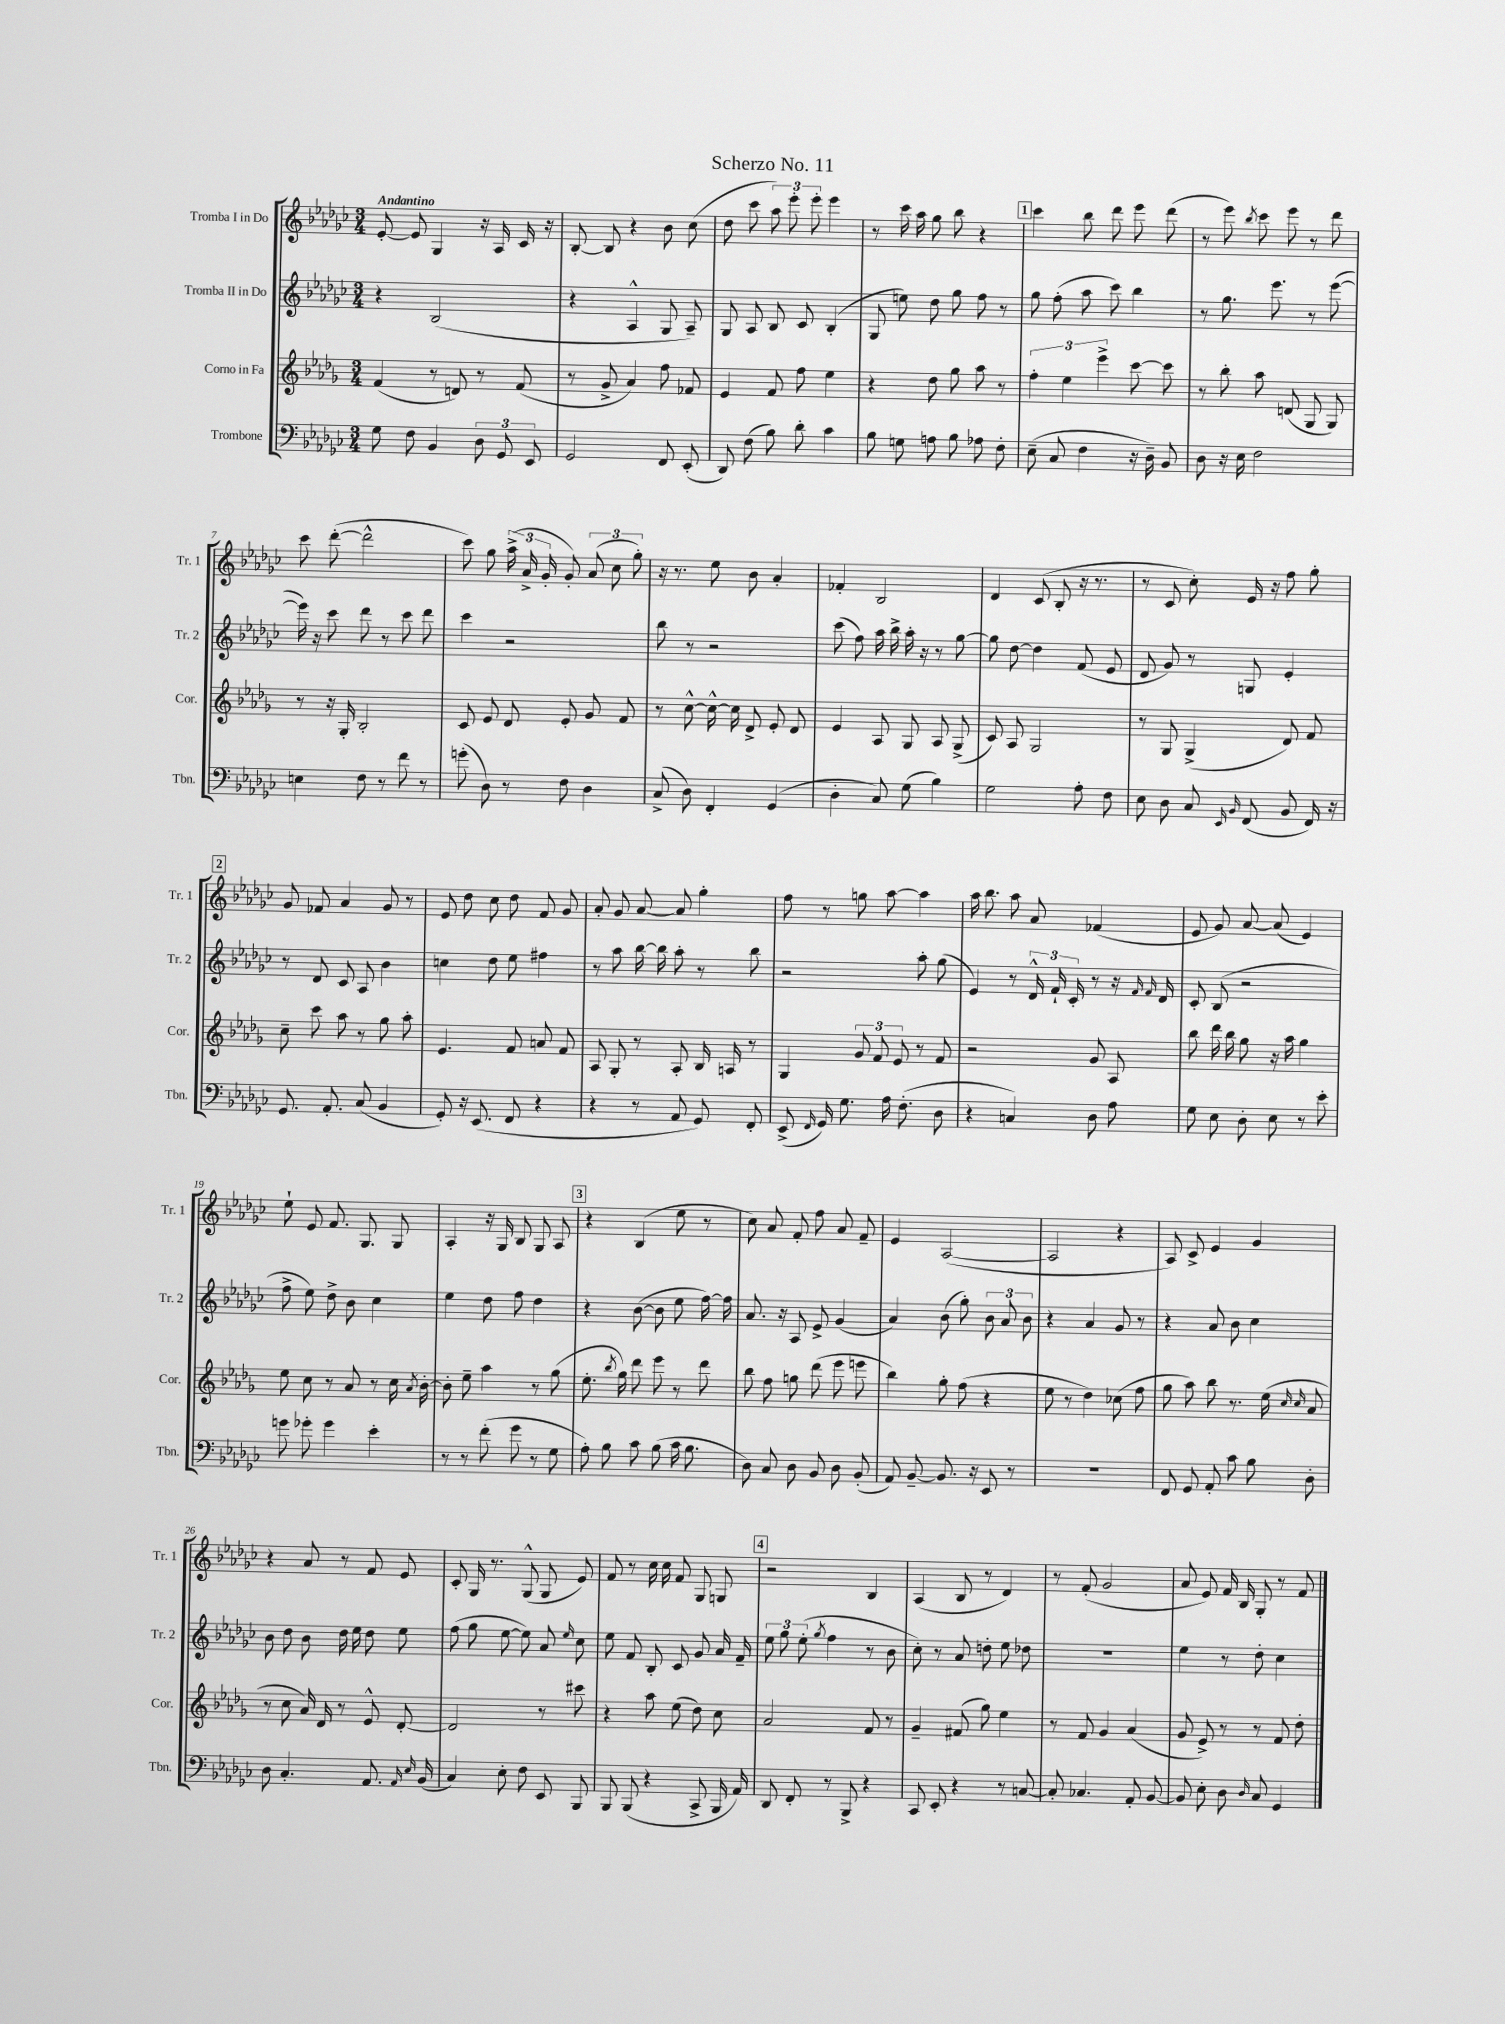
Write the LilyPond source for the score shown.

\header { title = "Scherzo No. 11" }
<<
\new StaffGroup <<
\new Staff = "s0" \with { instrumentName = "Tromba I in Do" shortInstrumentName = "Tr. 1" } {
    \clef treble \key ges \major \numericTimeSignature \time 3/4 \tempo "Andantino"
    \autoBeamOff ees'8~-. ees'8 ges4 r16 aes16 ces'16 r16 |
    bes8~-. bes8 r4 bes'8 ces''8( |
    des''8 ces'''8 \tuplet 3/2 { aes''8) ees'''8-. ees'''8-. } ees'''4 |
    r8 ces'''16 aes''16 ges''8 bes''8 r4 |
    \mark \markup { \box "1" } ces'''4 bes''8 des'''8 ees'''8 des'''8( |
    r8 ees'''8) \acciaccatura { bes''8 } ces'''8 ees'''8 r8 des'''8 |
    ces'''8 des'''8~-.( des'''2-^ |
    ces'''8) ges''8 \tuplet 3/2 { aes''16->( aes'16-> ges'16-. } ges'8-.) \tuplet 3/2 { aes'8( ces''8 ges''8-.) } |
    r16 r8. ees''8 bes'8 aes'4-. |
    fes'4-. bes2 |
    des'4 ces'8( bes8-. r16 r8. |
    r8 ces'8 ces''8-.) ees'16 r16 f''8 ges''8-. |
    \mark \markup { \box "2" } ges'8 fes'8 aes'4 ges'8 r8 |
    ees'8 des''8 ces''8 des''8 f'8 ges'8 |
    aes'8-. ges'8 aes'8~ aes'8 ges''4-. |
    f''8 r8 g''8 aes''8~ aes''4 |
    aes''16 bes''8. aes''8 aes'8 fes'4( |
    ees'8 ges'8) aes'8~ aes'8( ees'4) |
    ees''8-! ees'8 f'8. ges8. ges8 |
    aes4-. r16 ges16 bes8 ges8 aes8 |
    \mark \markup { \box "3" } r4 bes4( ees''8 r8 |
    ces''8) aes'8 f'8-. f''8 aes'8 f'8-- |
    ees'4 aes2~( |
    aes2 r4 |
    aes8) ces'8-> ees'4 ges'4 |
    r4 aes'8 r8 f'8 ees'8 |
    ces'8-. ges16 r8. ges8-^( ges8 ees'8) |
    f'8 r8 ces''16 ces''16 f'8 ges8 g8 |
    \mark \markup { \box "4" } r2 bes4 |
    aes4( bes8 r8 des'4) |
    r8 f'8-.( ges'2 |
    aes'8 ees'8) f'16 bes16 ges8-. r8 f'8 \bar "|." |
}
\new Staff = "s1" \with { instrumentName = "Tromba II in Do" shortInstrumentName = "Tr. 2" } {
    \clef treble \key ges \major \numericTimeSignature \time 3/4
    \autoBeamOff r4 bes2( |
    r4 aes4-^ ges8 aes8--) |
    ges8 aes8 bes8 ces'8 bes4-.( |
    ges8 e''8) des''8 ges''8 f''8 r8 |
    \mark \markup { \box "1" } ges''8 f''8-.( aes''8 ces'''8) bes''4 |
    r8 ges''8. ees'''8. r8 ees'''8~( |
    ees'''16) r16 ces'''8 des'''8 r8 ces'''8 des'''8 |
    ces'''4 r2 |
    bes''8 r8 r2 |
    ces'''8( f''8) aes''16 bes''16-> aes''16-. r16 r8 ges''8~ |
    ges''8 des''8~ des''4 f'8( ees'8 |
    des'8 ges'8) r8 g8 ees'4-. |
    \mark \markup { \box "2" } r8 des'8 ces'8 aes8 bes'4 |
    c''4 des''8 ees''8 fis''4 |
    r8 aes''8 bes''16~ bes''16 aes''8-. r8 bes''8 |
    r2 aes''8-. ges''8( |
    ees'4) r8 \tuplet 3/2 { des'16-^ f'16-! ces'16-. } r8 r16 \grace { f'16 f'16 } des'16 |
    ces'8-. bes8( r2 |
    f''8-> ees''8) des''8-> bes'8 ces''4 |
    ees''4 des''8 f''8 des''4 |
    \mark \markup { \box "3" } r4 bes'8~( bes'8 ees''8 f''16~) f''16 |
    aes'8. r16 aes8 ees'8-> ges'4( |
    aes'4) bes'8( ges''8-.) \tuplet 3/2 { bes'8 aes'8 bes'8 } |
    r4 aes'4 ges'8 r8 |
    r4 aes'8 bes'8 ces''4 |
    bes'8 des''8 bes'8 des''16 ees''16 des''8 ees''8 |
    f''8( ges''8 ees''8~ ees''8) aes'8 \grace { ees''16 } ces''8 |
    ees''8 f'8 bes8-. ces'8 ges'8 aes'16 f'16-- |
    \mark \markup { \box "4" } \tuplet 3/2 { ees''8 ges''8 ees''8-.( } \acciaccatura { ges''8 } f''4 r8 bes'8 |
    ces''8-.) r8 aes'8 d''8-. ees''8 des''8 |
    R2. |
    ees''4 r8 des''8-. ces''4 \bar "|." |
}
\new Staff = "s2" \with { instrumentName = "Corno in Fa" shortInstrumentName = "Cor." } {
    \clef treble \key des \major \numericTimeSignature \time 3/4
    \autoBeamOff f'4( r8 d'8) r8 f'8( |
    r8 ges'8-> aes'4) f''8 fes'8 |
    ees'4 f'8 f''8 ees''4 |
    r4 des''8 ges''8 aes''8 r8 |
    \mark \markup { \box "1" } \tuplet 3/2 { f''4-. ees''4 ees'''4-> } c'''8~ c'''8 |
    r8 bes''8-. aes''8 d'8( ges8 ges8) |
    r8 r16 ges16-. bes2-. |
    c'8 ees'8 des'8 ees'8-. ges'8 f'8 |
    r8 c''8~-^ c''16~-^ c''16 des'8-> ees'8-. des'8 |
    ees'4 aes8 ges8 aes8 ges8->( |
    c'8) aes8 ges2 |
    r8 ges8 ges4->( des'8) f'8 |
    \mark \markup { \box "2" } c''8-- c'''8 aes''8 r8 ges''8 aes''8-. |
    ees'4. f'8 a'8 f'8 |
    aes8 ges8-. r8 aes8-. bes16 a16 r8 |
    ges4 \tuplet 3/2 { ges'8 f'8 ees'8 } r8 f'8 |
    r2 ges'8 aes8 |
    bes''8 des'''16 bes''16 ges''8 r16 aes''16 ges''4 |
    ees''8 c''8 r8 aes'8 r8 c''16 \acciaccatura { aes'8 } bes'16~-. |
    bes'8-. ees''8-- aes''4 r8 ges''8( |
    \mark \markup { \box "3" } ees''8.-. \acciaccatura { bes''8 } ges''16) des'''8 ees'''8 r8 des'''8 |
    bes''8 f''8 g''8 des'''8( ees'''8 e'''8 |
    bes''4) ges''8-. f''8( r4 |
    ees''8 r8 des''4) ces''8( f''8 |
    ges''8 aes''8) bes''8 r8. ees''16( \grace { c''16 c''16 } aes'8 |
    r8 c''8 aes'16) des'16 r8 ees'8-^ des'8~-. |
    des'2 r8 cis'''8 |
    r4 aes''8 ees''8( des''8) c''8 |
    \mark \markup { \box "4" } aes'2 f'8 r8 |
    ges'4-- fis'8( ges''8) ees''4 |
    r8 f'8 ges'4 aes'4( |
    ges'8 ees'8->) r8 r8 f'8 des''8-. \bar "|." |
}
\new Staff = "s3" \with { instrumentName = "Trombone" shortInstrumentName = "Tbn." } {
    \clef bass \key ges \major \numericTimeSignature \time 3/4
    \autoBeamOff ges8 f8 bes,4 \tuplet 3/2 { des8 ges,8 ees,8 } |
    ges,2 f,8 ees,8-.( |
    des,8) f8( bes8) des'8-. ces'4 |
    bes8 g8 a8 bes8 aes8 f8-. |
    \mark \markup { \box "1" } ees8--( ces8 f4 r16 des16--) bes,8 |
    des8 r16 ees16 f2 |
    e4 f8 r8 f'8 r8 |
    g'8-.( des8) r8 f8 des4 |
    ces8->( des8) f,4-. ges,4( |
    des4-. ces8) ges8( bes4) |
    ges2 aes8-. f8 |
    ees8 des8 ces8 \grace { ees,16 bes,16 } f,8( bes,8 f,16) r16 |
    \mark \markup { \box "2" } ges,8. aes,8.-. ces8( bes,4 |
    ges,8-.) r16 ees,8.( f,8 r4 |
    r4 r8 aes,8 ges,8) f,8-. |
    ees,8->( \grace { f,16 } ges,16) ges8. aes16 f8.-.( des8 |
    r4 c4) des8 aes8 |
    ges8 ees8 des8-. ees8 r8 ees'8-. |
    g'8 ges'8-. ges'4 ees'4-. |
    r8 r8 f'8-.( ges'8 r8 ges8 |
    \mark \markup { \box "3" } aes8-.) bes8 ces'8 bes8( ces'16 bes8. |
    des8) ces8 des8 bes,8 des8 bes,8-.( |
    aes,8) bes,8~-- bes,8. r16 ees,8 r8 |
    R2. |
    f,8 ges,8 aes,8-. ces'8 bes8 des8-. |
    des8 ces4.-. aes,8. \grace { aes,16 ees16 } bes,16( |
    ces4) ees8-. f8 ees,8 bes,,8 |
    bes,,8 bes,,8( r4 ces,8-> bes,,16 aes,16) |
    \mark \markup { \box "4" } des,8 f,8-. r8 bes,,8-> r4 |
    ces,8 ees,8-. r4 r8 c8~ |
    c8-. ces4. aes,8-. bes,8~ |
    bes,8 ees8-. des8 \grace { des16 } ces8 ges,4 \bar "|." |
}
>>
>>
